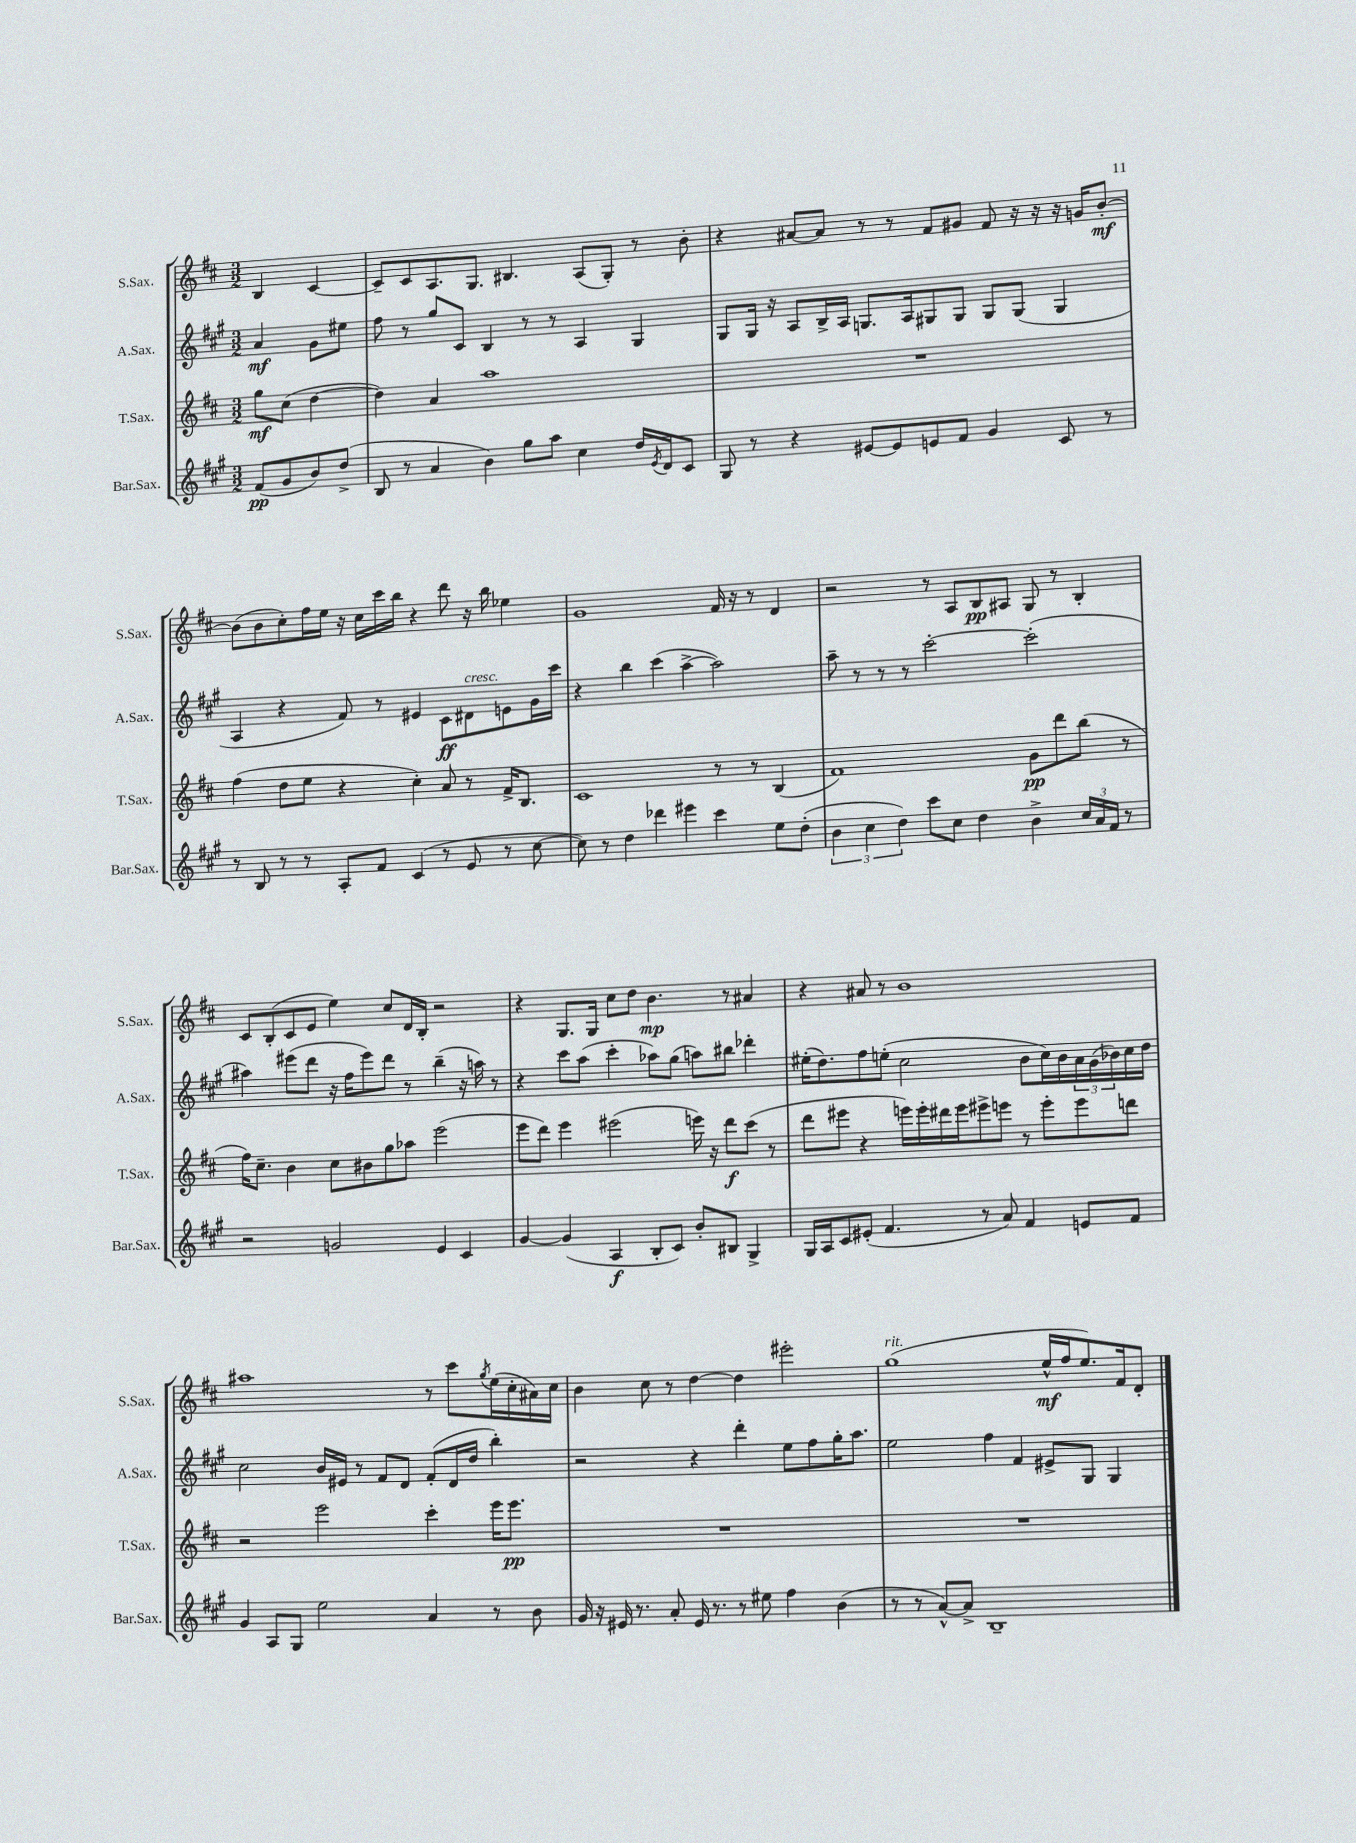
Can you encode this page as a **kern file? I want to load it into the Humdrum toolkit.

**kern	**dynam	**kern	**dynam	**kern	**dynam	**kern	**dynam
*part4	*part4	*part3	*part3	*part2	*part2	*part1	*part1
*staff4	*staff4	*staff3	*staff3	*staff2	*staff2	*staff1	*staff1
*I"Bar.Sax.	*	*I"T.Sax.	*	*I"A.Sax.	*	*I"S.Sax.	*
*I'Bar.Sax.	*	*I'T.Sax.	*	*I'A.Sax.	*	*I'S.Sax.	*
*clefG2	*	*clefG2	*	*clefG2	*	*clefG2	*
*k[f#c#g#]	*	*k[f#c#]	*	*k[f#c#g#]	*	*k[f#c#]	*
*M3/2	*	*M3/2	*	*M3/2	*	*M3/2	*
=	=	=	=	=	=	=	=
(8f#/L	pp	8gg\L	mf	4a/	mf	4B/	.
8g#/	.	(8cc#\J	.	.	.	.	.
8b/)	.	[4dd\	.	8g#\L	.	[4c#/	.
(8dd^/J	.	.	.	8ee#X\J	.	.	.
=1	=1	=1	=1	=1	=1	=1	=1
8B/	.	4dd\])	.	8ff#\	.	8c#~/L]	.
8r	.	.	.	8r	.	8c#/	.
4a/	.	4a/	.	8gg#/L	.	8.A/	.
.	.	.	.	8c#/J	.	.	.
.	.	.	.	.	.	8.G/J	.
4b\)	.	1aa	.	4B/	.	.	.
.	.	.	.	.	.	4.B#X/	.
8gg#\L	.	.	.	8r	.	.	.
8aa\J	.	.	.	8r	.	.	.
4cc#\	.	.	.	4A/	.	(8A/L	.
.	.	.	.	.	.	8G'/J)	.
16dd/LL	.	.	.	4G#/	.	8r	.
8qe/	.	.	.	.	.	.	.
16d/J	.	.	.	.	.	.	.
8c#/J	.	.	.	.	.	8b'\	.
=2	=2	=2	=2	=2	=2	=2	=2
8G#/	.	1.r	.	8G#/L	.	4r	.
8r	.	.	.	16G#/Jk	.	.	.
.	.	.	.	16r	.	.	.
4r	.	.	.	8A/L	.	[8a#X/L	.
.	.	.	.	16B^/L	.	8a#/J]	.
.	.	.	.	16A/JJ	.	.	.
[8e#X/L	.	.	.	8.Gn/L	.	8r	.
8e#/]	.	.	.	.	.	8r	.
.	.	.	.	16A/k	.	.	.
8en/	.	.	.	8G#X/	.	8f#/L	.
8f#/J	.	.	.	8G#/J	.	8g#X/J	.
4g#/	.	.	.	8G#/L	.	8f#/	.
.	.	.	.	(8G#/J	.	16r	.
.	.	.	.	.	.	16r	.
8c#/	.	.	.	4G#/	.	16r	.
.	.	.	.	.	.	16gn/KL	.
8r	.	.	.	.	.	[8b'/J	mf
!!LO:LB:g=z
=3	=3	=3	=3	=3	=3	=3	=3
8r	.	(4ff#\	.	4A/	.	(8b\L]	.
8B/	.	.	.	.	.	8b\	.
8r	.	8dd\L	.	4r	.	8cc#'\)	.
8r	.	8ee\J	.	.	.	16ff#\L	.
.	.	.	.	.	.	16ee\JJ	.
8A'/L	.	4r	.	8f#/)	.	16r	.
.	.	.	.	.	.	16cc#\LL	.
8f#/J	.	.	.	8r	.	16ccc#\	.
.	.	.	.	.	.	16bb\JJ	.
(4c#/	.	4cc#'\)	.	4e#X/	.	4r	.
8r	.	8a/	.	8c#\L	ff	8ddd\	.
!	!	!	!	!LO:TX:a:i:t=cresc.	!	!	!
8e/	.	8r	.	8d#X\	.	16r	.
.	.	.	.	.	.	16bb\	.
8r	.	16f#^/KL	.	8en\	.	4ee-X\	.
.	.	8.B/J	.	.	.	.	.
[8cc#\	.	.	.	16g#\L	.	.	.
.	.	.	.	16ccc#\JJ	.	.	.
=4	=4	=4	=4	=4	=4	=4	=4
8cc#\])	.	1c#	.	4r	.	1g	.
8r	.	.	.	.	.	.	.
4dd\	.	.	.	4bb\	.	.	.
4ddd-X\	.	.	.	(4ccc#\	.	.	.
4eee#X\	.	.	.	[4aa^\	.	.	.
4ccc#\	.	8r	.	2aa\])	.	16f#/	.
.	.	.	.	.	.	16r	.
.	.	8r	.	.	.	8r	.
8ee\L	.	(4B/	.	.	.	4d/	.
(8dd'\J	.	.	.	.	.	.	.
=5	=5	=5	=5	=5	=5	=5	=5
6b\	.	1f#)	.	8aa~\	.	2r	.
.	.	.	.	8r	.	.	.
6cc#\	.	.	.	.	.	.	.
.	.	.	.	8r	.	.	.
6dd\)	.	.	.	.	.	.	.
.	.	.	.	8r	.	.	.
8ccc#\L	.	.	.	[2ccc#'\	.	8r	.
8cc#\J	.	.	.	.	.	8A/L	.
4dd\	.	.	.	.	.	8B/	pp
.	.	.	.	.	.	8A#X/J	.
4b^\	.	8g\L	pp	(2ccc#'\]	.	8G/	.
.	.	8ddd\	.	.	.	8r	.
24cc#/LL	.	(8bb\J	.	.	.	4B'/	.
24a/	.	.	.	.	.	.	.
24f#/JJ	.	.	.	.	.	.	.
8r	.	8r	.	.	.	.	.
!!LO:LB:g=z
=6	=6	=6	=6	=6	=6	=6	=6
2r	.	16ff#\KL)	.	4aa#X\)	.	8c#/L	.
.	.	8.cc#~\J	.	.	.	.	.
.	.	.	.	.	.	(8B'/	.
.	.	4b\	.	(8eee#X\L	.	8c#/	.
.	.	.	.	8ddd\J	.	8e/J	.
2gn/	.	8cc#\L	.	16r	.	4ee\)	.
.	.	.	.	16ff#\KL	.	.	.
.	.	8b#X\	.	8eee#\)	.	.	.
.	.	8gg\	.	8ddd\J	.	8cc#/L	.
.	.	8aa-X\J	.	8r	.	16d/L	.
.	.	.	.	.	.	16B'/JJ	.
4e/	.	(2eee\	.	(4bb~\	.	2r	.
4c#/	.	.	.	16r	.	.	.
.	.	.	.	16aan\)	.	.	.
.	.	.	.	8r	.	.	.
=7	=7	=7	=7	=7	=7	=7	=7
[4g#/	.	8eee\L	.	4r	.	4r	.
.	.	8ddd\J)	.	.	.	.	.
(4g#/]	.	4eee\	.	8ccc#\L	.	8.G/L	.
.	.	.	.	(8aa\J	.	.	.
.	.	.	.	.	.	16G/Jk	.
4A/	f	(2eee#X\	.	4ccc#'\	.	8cc#\L	.
.	.	.	.	.	.	8dd\J	.
8B'/L	.	.	.	8aa-X\L)	.	4.b\	mp
8c#/J)	.	.	.	(8gg#\J	.	.	.
8b'/L	.	16eeen\)	.	8aan\L)	.	.	.
.	.	16r	.	.	.	.	.
8B#X/J	.	8ddd\L	f	8bb#X\J	.	8r	.
4G#^/	.	(8ccc#\J	.	4ddd-X'\	.	4a#X/	.
.	.	8r	.	.	.	.	.
=8	=8	=8	=8	=8	=8	=8	=8
16G#/LL	.	8ddd\L	.	(16ee#X'\KL	.	4r	.
16A/J	.	.	.	8.dd\)	.	.	.
8c#/	.	8eee#X\J	.	.	.	.	.
(8e#X'/J	.	4r	.	8ff#\	.	8a#X/	.
4.f#/	.	.	.	(8een'\J	.	8r	.
.	.	16eeen\LL)	.	2cc#\	.	1b	.
.	.	16eee'\	.	.	.	.	.
.	.	16ddd#X\	.	.	.	.	.
.	.	16eee\J	.	.	.	.	.
8r	.	8eee#X^\	.	.	.	.	.
8a/)	.	8eeen\J	.	.	.	.	.
4f#/	.	8r	.	8b\L	.	.	.
.	.	8eee'\L	.	16cc#\L)	.	.	.
.	.	.	.	16b\	.	.	.
8en/L	.	8eee\	.	24a\	.	.	.
.	.	.	.	(24g#\	.	.	.
.	.	.	.	24b-X\)	.	.	.
8f#/J	.	8dddn\J	.	16cc#\	.	.	.
.	.	.	.	16dd\JJ	.	.	.
!!LO:LB:g=z
=9	=9	=9	=9	=9	=9	=9	=9
4g#/	.	2r	.	2cc#\	.	1aa#X	.
8A/L	.	.	.	.	.	.	.
8G#/J	.	.	.	.	.	.	.
2ee\	.	2eee\	.	16b/LL	.	.	.
.	.	.	.	16e#X/JJ	.	.	.
.	.	.	.	8r	.	.	.
.	.	.	.	8f#/L	.	.	.
.	.	.	.	8d/J	.	.	.
4a/	.	4ccc#'\	.	(8f#'/L	.	8r	.
.	.	.	.	16d/L	.	8ccc#\L	.
.	.	.	.	16dd/JJ	.	.	.
.	.	.	.	.	.	8qgg/	.
8r	.	16eee\KL	.	4bb'\)	.	(16ee\L	.
.	.	8.eee\J	pp	.	.	16cc#'\	.
8b\	.	.	.	.	.	16a#X\)	.
.	.	.	.	.	.	16cc#\JJ	.
=10	=10	=10	=10	=10	=10	=10	=10
16g#/	.	1.r	.	2r	.	4b\	.
16r	.	.	.	.	.	.	.
16e#X/	.	.	.	.	.	.	.
8.r	.	.	.	.	.	.	.
.	.	.	.	.	.	8cc#\	.
8a'/	.	.	.	.	.	8r	.
16e#/	.	.	.	4r	.	[4dd\	.
8.r	.	.	.	.	.	.	.
8r	.	.	.	4ddd'\	.	4dd\]	.
8ee#X\	.	.	.	.	.	.	.
4ff#\	.	.	.	8ee\L	.	2eee#X'\	.
.	.	.	.	8ff#\	.	.	.
(4b\	.	.	.	16gg#'\K	.	.	.
.	.	.	.	8.aa\J	.	.	.
=11	=11	=11	=11	=11	=11	=11	=11
!	!	!	!	!	!	!LO:TX:a:i:t=rit.	!
8r	.	1.r	.	2ee\	.	(1gg	.
8r	.	.	.	.	.	.	.
[8a^^/L)	.	.	.	.	.	.	.
8a^/J]	.	.	.	.	.	.	.
1B~	.	.	.	4ff#\	.	.	.
.	.	.	.	4f#/	.	.	.
.	.	.	.	8e#X^/L	.	16ee^^/LL	mf
.	.	.	.	.	.	16ff#/J	.
.	.	.	.	8G#/J	.	8.ee/)	.
.	.	.	.	4G#/	.	.	.
.	.	.	.	.	.	16f#/k	.
.	.	.	.	.	.	8d'/J	.
==	==	==	==	==	==	==	==
*-	*-	*-	*-	*-	*-	*-	*-
